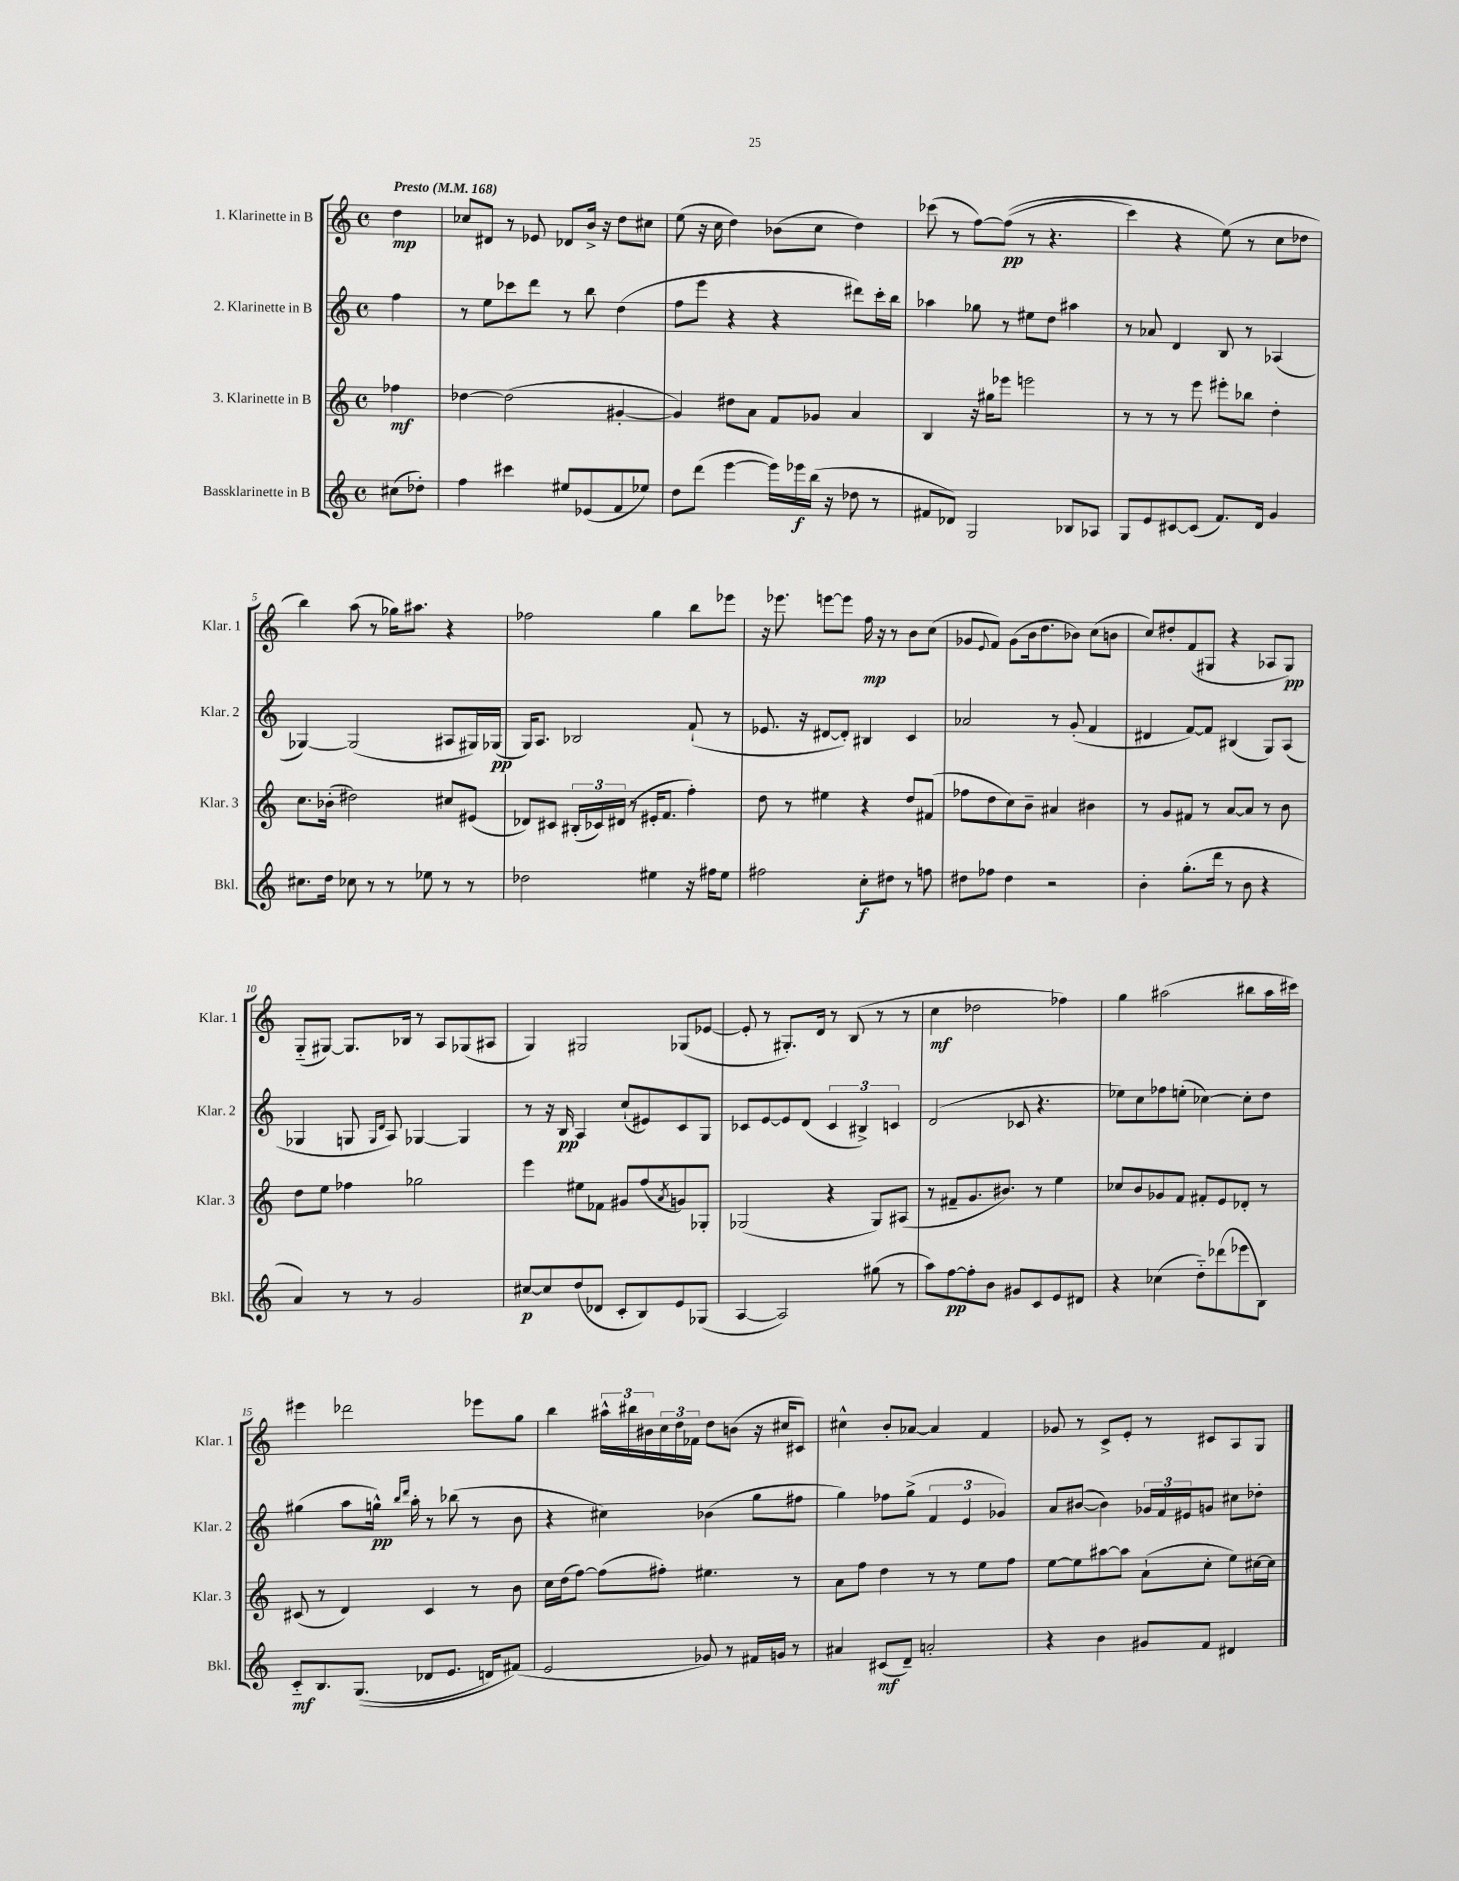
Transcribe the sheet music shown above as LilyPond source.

<<
\new StaffGroup <<
\new Staff = "s0" \with { instrumentName = "1. Klarinette in B" shortInstrumentName = "Klar. 1" } {
    \clef treble \key c \major \defaultTimeSignature \time 4/4 \partial 4 \tempo "Presto" 4 = 168
    d''4\mp |
    ces''8 dis'8 r8 ees'8 des'8 b'16-> r16 d''8 cis''8 |
    e''8( r16 c''16 d''4) bes'8( c''8 d''4) |
    ces'''8( r8 f''8~) f''8\pp(\( r8 r4. |
    c'''4) r4 e''8(\) r8 c''8 des''8 |
    b''4) a''8( r8 ges''16) ais''8. r4 |
    fes''2 g''4 b''8 ees'''8 |
    r16 ees'''8. e'''8~ e'''8 f''16\mp r16 r8 b'8 c''8( |
    ges'8 \appoggiatura { e'8 } f'8) ges'8( b'16 d''8. bes'8) c''8( b'8 |
    c''8) dis''8-. f'8( gis8 r4 aes8 gis8\pp) |
    g8-_( gis8~) gis8. bes16 r8 a8 ges8( ais8 |
    g4) gis2 ges8( ees'8~ |
    ees'8-. r8 gis8.-.) d'16 r8 b8( r8 r8 |
    c''4\mf des''2 fes''4) |
    g''4 ais''2( bis''8 ais''16 cis'''16) |
    eis'''4 des'''2 ees'''8 g''8 |
    b''4 \tuplet 3/2 { ais''16-^ bis''16 bis'16 } \tuplet 3/2 { c''16 d''16 fes'16 } d''8 b'8( r16 cis''16 cis'8) |
    cis''4-^ b'8-. aes'8~ aes'4 f'4 |
    ges'8 r8 c'8-> e'8-. r8 cis'8 a8 g8 \bar "|." |
}
\new Staff = "s1" \with { instrumentName = "2. Klarinette in B" shortInstrumentName = "Klar. 2" } {
    \clef treble \key c \major \defaultTimeSignature \time 4/4 \partial 4
    f''4 |
    r8 e''8 ces'''8 d'''8 r8 b''8 d''4( |
    f''8 e'''8 r4 r4 dis'''8) c'''16-. b''16 |
    aes''4 ges''8 r8 eis''8 d''8 ais''4 |
    r8 aes'8 d'4 b8 r8 aes4( |
    ges4~) ges2( ais8 gis16) ges16\pp( |
    g16) a8. bes2 f'8-!( r8 |
    ees'8. r16 dis'8~ dis'8-.) bis4 c'4 |
    aes'2 r8 g'8-.( f'4 |
    dis'4 f'8~) f'8 bis4( g8) a8( |
    ges4 g8 \grace { g16 d'16 } a8) ges4~ ges4 |
    r8 r16 b16\pp a4 c''8-!( eis'8) c'8 g8 |
    ces'8 e'8~ e'8 d'8( \tuplet 3/2 { ces'4 bis4->) c'4 } |
    d'2( ces'8 r4. |
    ees''8) c''8 fes''8 e''8-.( ces''4~) ces''8-. d''8 |
    gis''4( a''8 g''16-^\pp) \grace { b''16 d'''16 } a''16-. r8 bes''8( r8 b'8 |
    r4 cis''4) bes'4( g''8 fis''8 |
    g''4) fes''8 g''8->( \tuplet 3/2 { f'4 e'4 ges'4) } |
    a'8 bis'8~( bis'4) \tuplet 3/2 { ges'16 f'16 eis'16 } g'8 cis''8 des''8-. \bar "|." |
}
\new Staff = "s2" \with { instrumentName = "3. Klarinette in B" shortInstrumentName = "Klar. 3" } {
    \clef treble \key c \major \defaultTimeSignature \time 4/4 \partial 4
    fes''4\mf |
    des''4~ des''2( gis'4~-. |
    gis'4) dis''8 a'8 f'8 ges'8 a'4 |
    b4 r16 gis''16 ees'''8 e'''2 |
    r8 r8 r8 e'''8 eis'''8-. bes''8 d''4-. |
    c''8. bes'16-.( dis''2) cis''8 eis'8( |
    des'8) cis'8 \tuplet 3/2 { bis16-.( ces'16) dis'16( } r8 eis'16-. f'8. f''4-.) |
    d''8 r8 eis''4 r4 d''8 fis'8( |
    fes''8 d''8 c''8) b'8-- ais'4 bis'4 |
    r8 g'8 fis'8 r8 a'8~ a'8 r8 b'8 |
    d''8 e''8 fes''4 ges''2 |
    e'''4 eis''8 fes'8 gis'8 f''8( \acciaccatura { a'8 } g'8) ges8-. |
    ges2( r4 ges8) ais8( |
    r8 fis'8-- g'8. bis'8.) r8 e''4 |
    ces''8 b'8 ges'8 f'8 fis'8-. e'8 des'8-. r8 |
    cis'8( r8 d'4) cis'4 r8 b'8 |
    c''16 d''16( f''8~) f''8( fis''8-.) eis''4. r8 |
    a'8 f''8 d''4 r8 r8 e''8 f''8 |
    e''8~ e''8 ais''8~ ais''8 a'8-!( c''8-. e''8) cis''16~ cis''16 \bar "|." |
}
\new Staff = "s3" \with { instrumentName = "Bassklarinette in B" shortInstrumentName = "Bkl." } {
    \clef treble \key c \major \defaultTimeSignature \time 4/4 \partial 4
    cis''8( des''8-.) |
    f''4 cis'''4 eis''8 ees'8( f'8 ees''8) |
    d''8 d'''8( e'''4~ e'''16) ees'''16\f b''16( r16 des''8 r8 |
    fis'8 des'8) g2 bes8 aes8 |
    g8 e'8 cis'8~ cis'8( f'8.) d'16 g'4 |
    cis''8. d''16 ces''8 r8 r8 ees''8 r8 r8 |
    des''2 eis''4 r16 fis''16 eis''8 |
    fis''2 c''8-.\f dis''8 r8 f''8 |
    dis''8 fes''8 dis''4 r2 |
    b'4-. g''8.-.( d'''16 r8 b'8 r4 |
    a'4) r8 r8 g'2 |
    cis''8~\p cis''8 d''8( des'8 c'8-. b8) e'8 ges8( |
    a4~ a2) gis''8( r8 |
    a''8) f''8~\pp f''8-. b'8 gis'8 c'8 e'8 dis'8 |
    r4 ces''4( d''8-_) des'''8( ees'''8 b8) |
    c'8-_\mf b8. g8.(\( des'8 e'8. d'16) fis'8(\) |
    e'2 ges'8) r8 fis'16 g'16 r8 |
    ais'4 cis'8\mf( d'8--) a'2-. |
    r4 b'4 gis'8 f'8 dis'4 \bar "|." |
}
>>
>>
